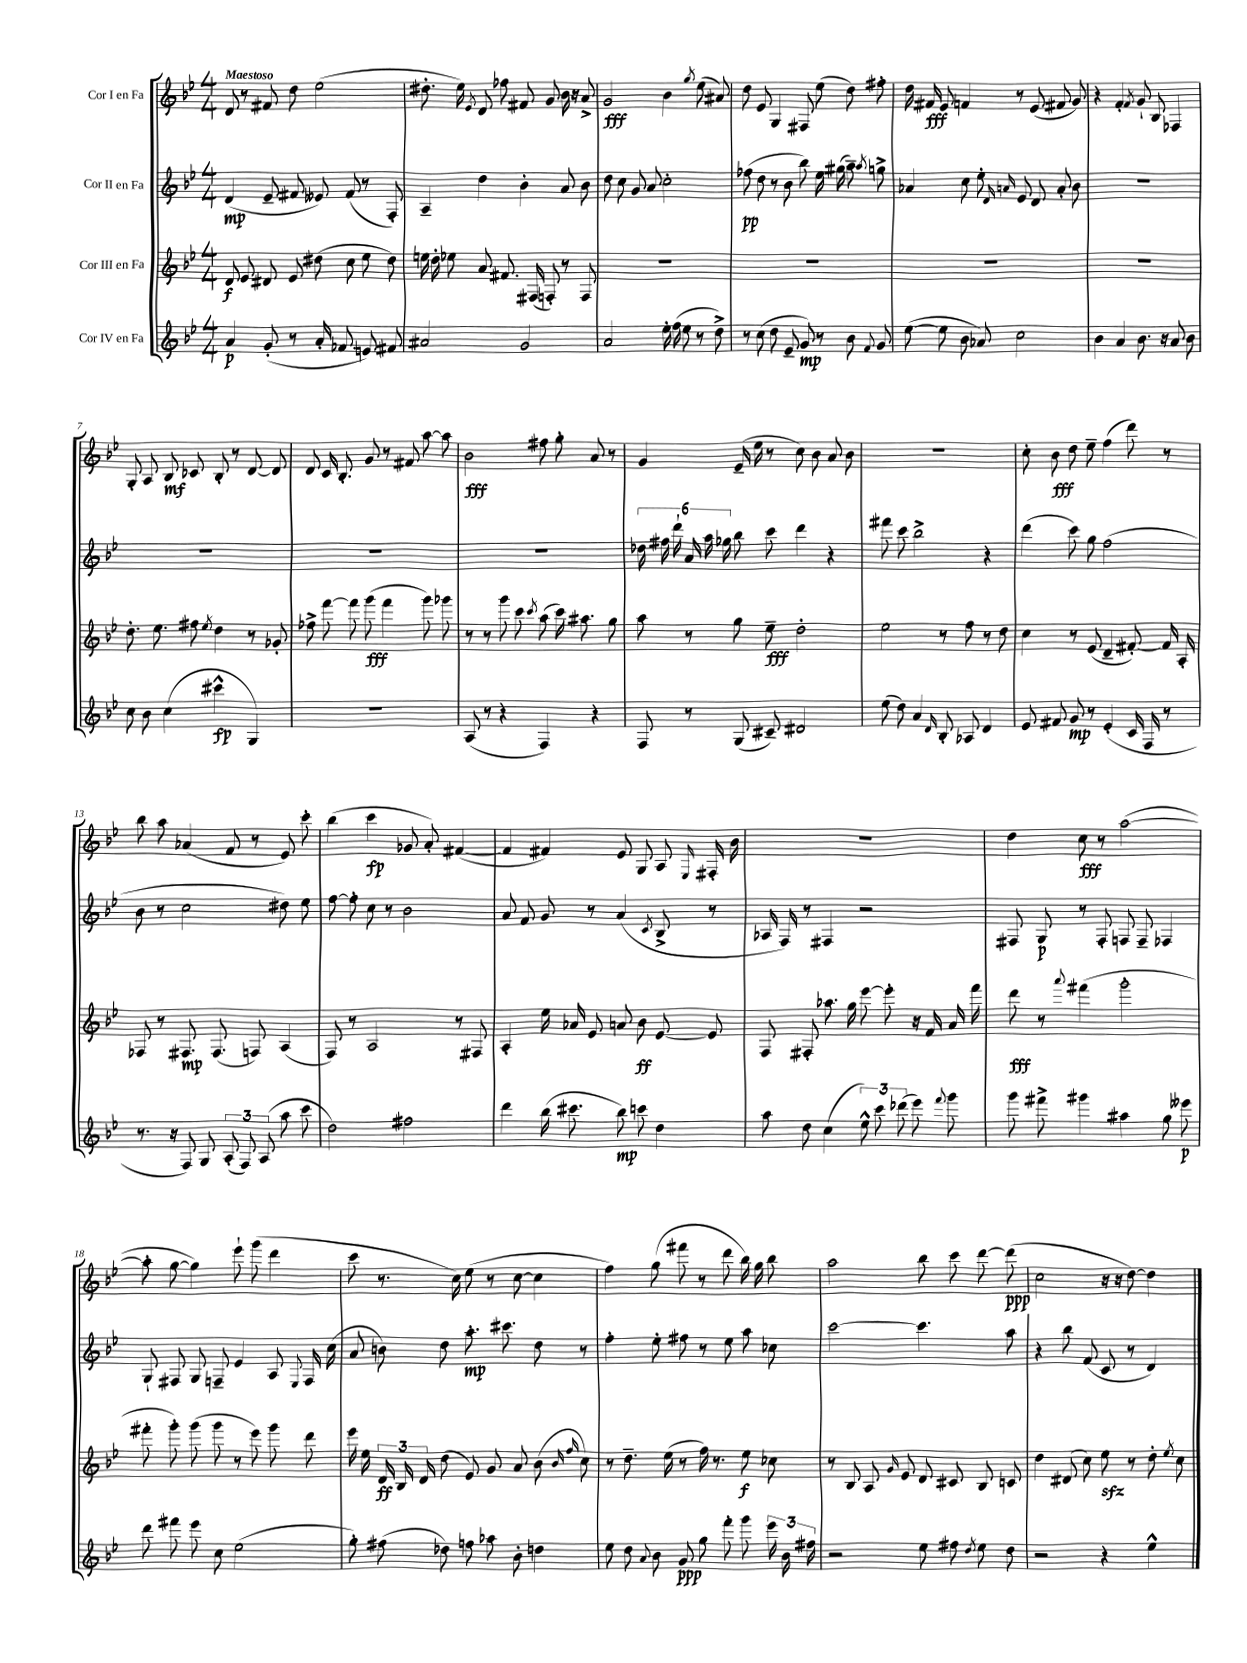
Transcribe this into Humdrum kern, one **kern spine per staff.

**kern	**kern	**kern	**kern
*staff4	*staff3	*staff2	*staff1
*clefG2	*clefG2	*clefG2	*clefG2
*k[b-e-]	*k[b-e-]	*k[b-e-]	*k[b-e-]
*M4/4	*M4/4	*M4/4	*M4/4
4a/	8d/	(4d/	8d/
.	8e-/	.	8r
(8g'/	8d#/	8e-~/	8f#/
8r	8e-/	8f#/	8dd\
16a'/	(8dd#\	8e--/)	(2ee-\
8.f-/	.	.	.
.	8cc\	(8f#/	.
8e/)	8ee-\	8r	.
8f#/	8dd#\)	8F'/)	.
=	=	=	=
2a#/	16ee\	4A~/	8.dd#'\
.	16dd'\	.	.
.	8ee-\	.	.
.	.	.	16ee-\)
.	.	.	8qe-/
.	8a/	4dd\	8d/
.	8.f#/	.	8ff-\
2g/	.	4b-'\	8f#/
.	(16F#/	.	.
.	8F'/)	.	8g/
.	8r	8a/	16b-\
.	.	.	16r
.	8F/	8b-\	8a^/
=	=	=	=
2a/	1r	8dd\	2g/
.	.	8cc\	.
.	.	8g/	.
.	.	8a/	.
16ee-'\	.	2cc'\	4b-\
(16ff\	.	.	.
8ee-\	.	.	.
.	.	.	8qgg/
8r	.	.	(8ee-\
8dd^\)	.	.	8a#/)
=	=	=	=
8r	1r	(8ff-\	8dd\
(8cc\	.	8dd\	8e-/
8dd\	.	8r	4G/
8e-~/	.	8b-\	.
8g/)	.	8bb-\)	8F#/
8r	.	16ee-\	(8ee-\
.	.	(16gg#\	.
8b-\	.	8aa~\)	8dd\)
8qqf/	.	8qaa/	.
8g/	.	8gg^\	8ff#'\
=	=	=	=
([8ee-\	1r	4a-/	16dd\
.	.	.	16f#/
8ee-\]	.	.	8e-/
8b-\	.	8cc\	4f/
8a-/)	.	8ee-'\	.
.	.	16qqd/	.
.	.	16qqa/	.
2cc\	.	8e-/	8r
.	.	8d/	(8e-/
.	.	8a'/	8f#/
.	.	8b-\	8g/)
=	=	=	=
4b-\	1r	1r	4r
4a/	.	.	4f'/
.	.	.	8qf/
8.b-\	.	.	8g`/
.	.	.	8B-/
16r	.	.	.
8a/	.	.	4F-/
8b-\	.	.	.
=	=	=	=
8cc\	8.dd'\	1r	8G'/
8b-\	.	.	8A/
.	8.ee-\	.	.
(4cc\	.	.	8B-/
.	8ff#\	.	8c-/
.	8qee-/	.	.
4ccc#^^\	4dd\	.	8B-'/
.	.	.	8r
4G/)	8r	.	[8d/
.	8g-'/	.	8d/]
=	=	=	=
1r	8ff-^\	1r	8d/
.	[8fff\	.	16c/
.	.	.	8.B-'/
.	8fff\]	.	.
.	(8ggg\	.	8g/
.	4fff\	.	8r
.	.	.	8f#/
.	8ggg\)	.	[8aa\
.	8ggg-\	.	8aa\]
=	=	=	=
(8A/	8r	1r	2b-\
8r	8r	.	.
4r	8ggg\	.	.
.	8ccc\	.	.
.	8qccc/	.	.
4F/)	(8aa\	.	8ff#\
.	16ccc\)	.	8gg'\
.	8.aa#\	.	.
4r	.	.	8a/
.	8gg\	.	8r
=	=	=	=
8F/	8aa\	24dd-\	4g/
.	.	24ff#\	.
.	.	24ddd`\	.
8r	8r	24a/	.
.	.	24aa\	.
.	.	24gg-\	.
(8G/	8gg\	8bb-\	(16e-~/
.	.	.	16ee-\
8c#~/)	8ee-~\	8ccc\	8r
2d#/	2dd'\	4ddd\	8cc\)
.	.	.	8b-\
.	.	4r	8a/
.	.	.	8b-\
=	=	=	=
(8ee-\	2ee-\	8fff#\	1r
8dd\)	.	8ccc\	.
4a/	.	2bb-^\	.
16qqd/	.	.	.
8B-'/	8r	.	.
8A-/	8ff\	.	.
4d/	8r	4r	.
.	8dd\	.	.
=	=	=	=
8e-/	4cc\	(4ddd\	8cc'\
8f#/	.	.	8b-\
8g/	8r	8ccc\)	8dd\
8r	(8e-/	8gg\	8ee-~\
(4e-'/	4d~/	(2ff\	(4ff\
16c/	[8f#'/)	.	8ddd\)
16F/	.	.	.
8r	16f#/]	.	8r
.	16A'/	.	.
=	=	=	=
8.r	8F-/	8b-\	8bb-\
.	8r	8r	8aa\
16r	.	.	.
8F/)	8.F#/	2cc\	(4a-/
8G/	.	.	.
.	(8.F#/	.	.
(12A'/	.	.	8f/
12F/)	.	.	.
.	8F/)	.	8r
(12A/	.	.	.
8aa\	(4A/	8dd#\)	8e-/)
8ccc\	.	8ee-\	8ccc'\
=	=	=	=
2dd\)	8F/)	[8ff\	(4bb-\
.	8r	8ff'\]	.
.	2A/	8cc\	4ccc\
.	.	8r	.
2ff#\	.	2b-\	8g-/
.	.	.	8a'/)
.	8r	.	([4f#/
.	8F#/	.	.
=	=	=	=
4ddd\	4A'/	8a/	4f#/]
.	.	8f/	.
(16bb-\	16ee-\	8g/	4f#/)
8.ccc#\	16a-/	.	.
.	8e-/	8r	.
8bb-\)	8a/	(4a/	8e-/
8ccc\	8b-\	.	8G/
.	.	8qc/	.
4dd\	[8e-/	8B-^/	8A/
.	.	.	16qqE-/
.	8e-/]	8r	16F#'/
.	.	.	16b-\
=	=	=	=
8aa\	8F/	16A-/	1r
.	.	16F/)	.
8dd\	8F#'/	8r	.
(4cc\	8.aa-\	4F#/	.
.	16gg\	.	.
12ee-^^\)	[8eee-\	2r	.
12ccc\	.	.	.
.	8eee-'\]	.	.
(12ddd-\	.	.	.
8eee-\)	16r	.	.
.	16f/	.	.
8qqfff/	.	.	.
8ggg\	16a/	.	.
.	16fff\	.	.
=	=	=	=
8ggg\	8ddd\	8F#/	4dd\
8fff#^\	8r	8G/	.
.	8qqaaa/	.	.
4ggg#\	(4fff#\	8r	8cc\
.	.	8F#'/	8r
4aa#\	2ggg'\	8F/	([2aa\
.	.	8F~/	.
8gg\	.	4F-/	.
8eee--\	.	.	.
=	=	=	=
8ddd\	8fff#'\	8G`/	8aa'\]
8fff#\	8ggg'\)	8F#/	[8gg\
8eee-\	(8ggg\	8G/	4gg\])
8cc\	8ggg\	8F~/	.
(2ee-\	8r	4e-/	8eee-`\
.	8eee-\)	.	(8ggg\
.	8ggg\	8A/	4ddd\
.	.	8qqE-/	.
.	8ddd\	16F/	.
.	.	(16cc\	.
=	=	=	=
8gg'\)	16eee-\	8a/	8ccc\
.	16ee-\	.	.
(8ff#\	24d/	8b\)	8.r
.	24B-/	.	.
.	24d/	.	.
8dd-\)	(8dd\	8dd\	.
.	.	.	16cc\)
8ff\	8e-/)	8.aa'\	(8ee-\
8aa-\	8g/	.	8r
.	.	8.ccc#\	.
8b-'\	8a/	.	[8cc\
4dd\	(8b-\	8dd\	4cc\]
.	16qqb-/	.	.
.	16qqff/	.	.
.	8cc\)	8r	.
=	=	=	=
8ee-\	8r	4ff'\	4ff\)
8dd\	8.dd~\	.	.
8qqa/	.	.	.
8b-\	.	8ee-'\	(8gg\
.	(16ee-\	.	.
8g/	8r	8ff#\	8fff#\
8gg\	16ff\)	8r	8r
.	8.r	.	.
8fff'\	.	8ee-\	8ddd\
8ggg\	8ee-\	8aa\	16bb-\)
.	.	.	16gg\
24eee-\	8cc-\	8cc-\	8bb-\
24b-\	.	.	.
24ff#\	.	.	.
=	=	=	=
2r	8r	[2ccc\	2aa\
.	8B-/	.	.
.	8A/	.	.
.	16qqg/	.	.
.	8e-/	.	.
8ee-\	8d/	4.ccc\]	8bb-\
8ff#\	8c#/	.	8ccc\
8qdd/	.	.	.
8ee-\	8B-/	.	[8ddd\
8dd\	8c/	8aa\	(8ddd\]
=	=	=	=
2r	4dd\	4r	2cc\
.	(8d#/	8bb-\	.
.	8cc\)	(8f/	.
4r	8ee-\	8c/	16r
.	.	.	16r
.	8r	8r	[8dd\)
4ee-^^\	8dd'\	4d/)	4dd\]
.	8qee-/	.	.
.	8cc\	.	.
==	==	==	==
*-	*-	*-	*-
